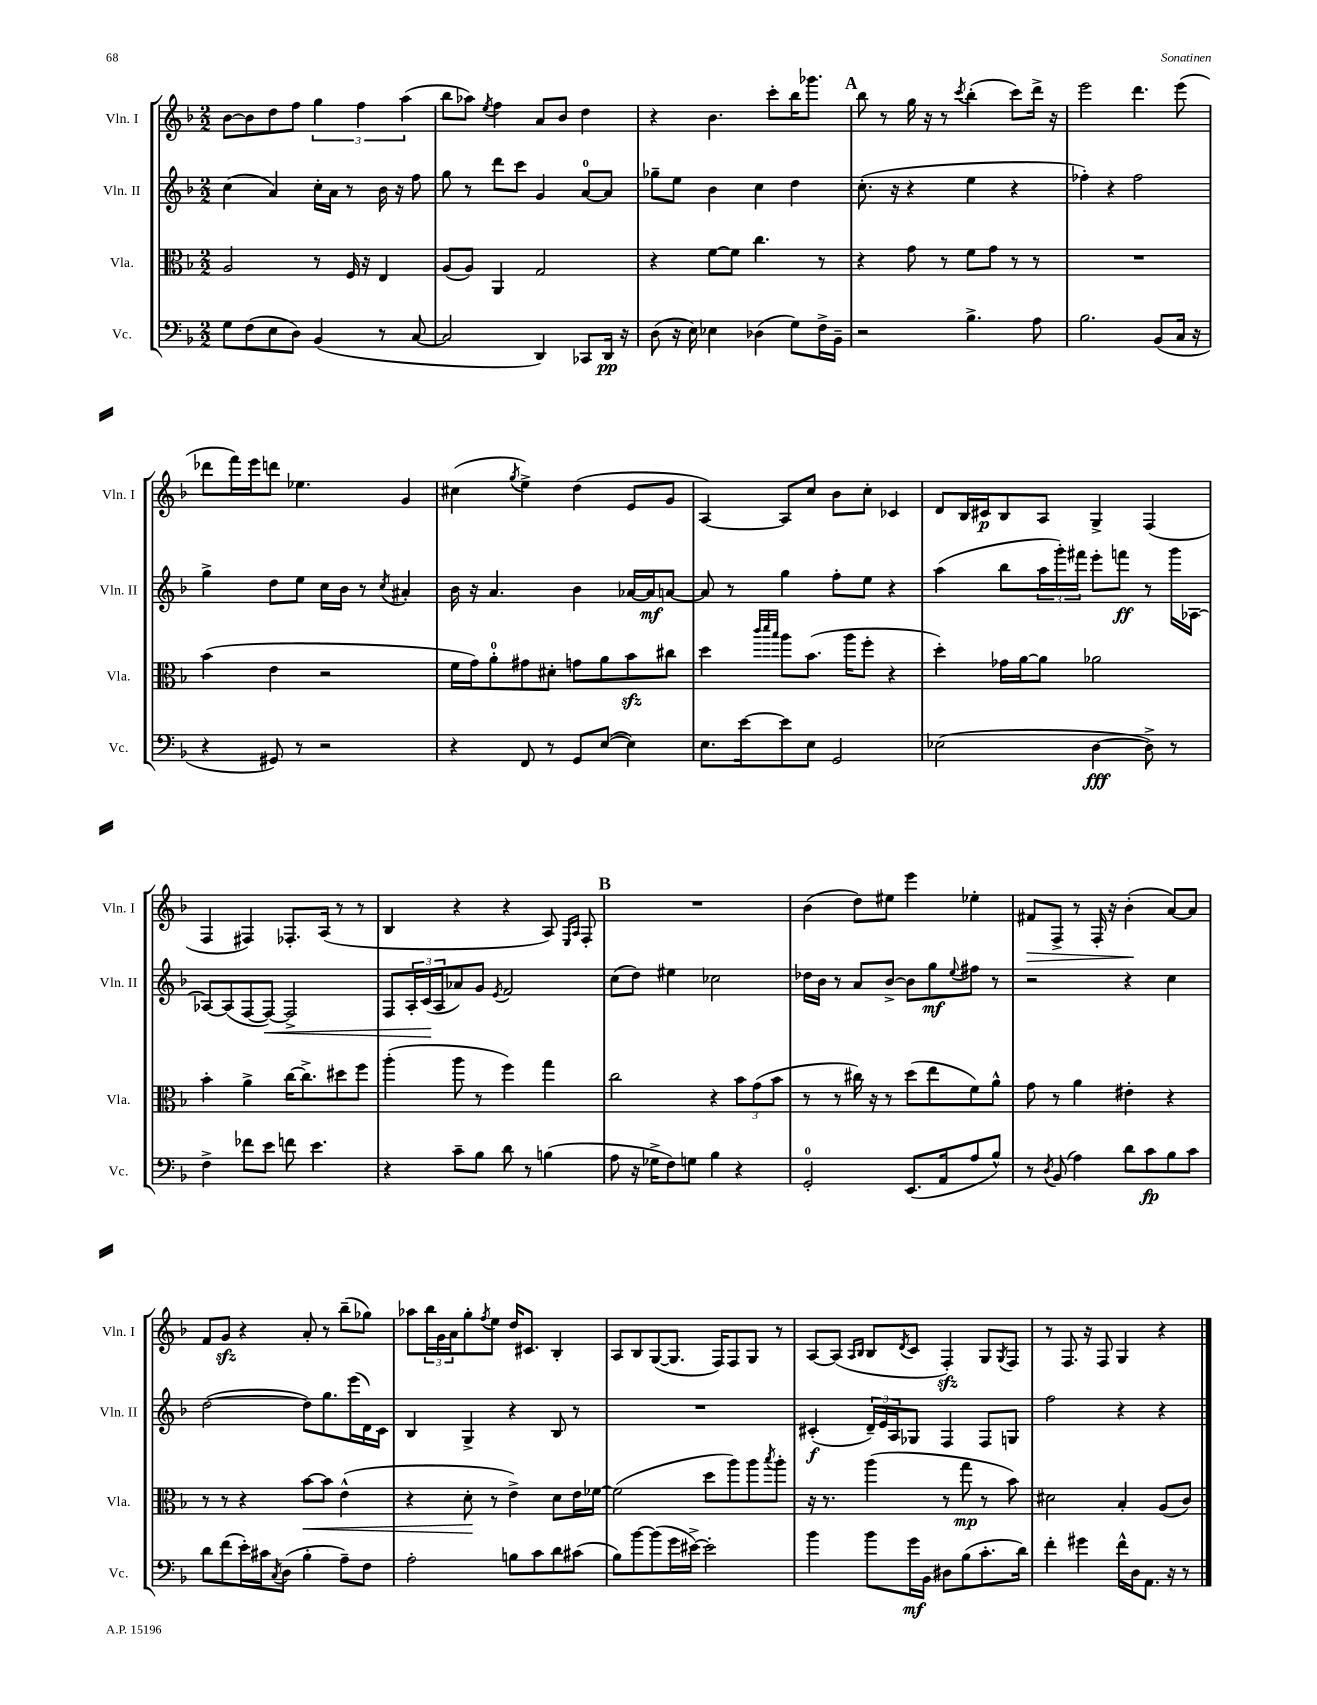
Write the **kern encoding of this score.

**kern	**kern	**kern	**kern
*staff4	*staff3	*staff2	*staff1
*clefF4	*clefC3	*clefG2	*clefG2
*k[b-]	*k[b-]	*k[b-]	*k[b-]
*M2/2	*M2/2	*M2/2	*M2/2
8G	2A	(4cc	[8b-
(8F	.	.	8b-]
8E	.	4a)	8dd
8D)	.	.	8ff
(4BB-	8r	16cc'	6gg
.	.	16a	.
.	16F	8r	.
.	.	.	6ff
.	16r	.	.
8r	4E	16b-	.
.	.	16r	.
.	.	.	(6aa
[8C	.	8ff	.
=	=	=	=
2C]	(8A	8gg	8bb-
.	8A)	8r	8aa-)
.	.	.	8qee
.	4AA	8ddd	4ff
.	.	8ccc	.
4DD)	2G	4g	8a
.	.	.	8b-
8CC-	.	[8a	4dd
16DD	.	8a]	.
16r	.	.	.
=	=	=	=
(8D	4r	8gg-~	4r
16r	.	8ee	.
16E)	.	.	.
4E-	[8f	4b-	4.b-
.	8f]	.	.
(4D-	4.cc	4cc	.
.	.	.	8ccc'
8G)	.	4dd	16bb-
.	.	.	8.ggg-
16F^	8r	.	.
16BB-~	.	.	.
=	=	=	=
2r	4r	(8.cc'	8bb-
.	.	.	8r
.	.	16r	.
.	8g	4r	16gg
.	.	.	16r
.	8r	.	8r
.	.	.	8qccc
4.B-^	8f	4ee	(4bb-'
.	8g	.	.
.	8r	4r	8ccc)
8A	8r	.	16ddd^
.	.	.	16r
=	=	=	=
2.B-	1r	4ff-')	2eee
.	.	4r	.
.	.	2ff-	4.ddd
(8BB-	.	.	.
16C	.	.	(8eee
16r	.	.	.
=	=	=	=
4r	(4b-	4gg^	8ddd-
.	.	.	16fff)
.	.	.	16eee
8GG#)	4e	8dd	8ddd
8r	.	8ee	4.ee-
2r	2r	16cc	.
.	.	16b-	.
.	.	8r	.
.	.	8qcc	.
.	.	4a#'	4g
=	=	=	=
4r	16f	16b-	(4cc#
.	16g)	16r	.
.	8a'	4.a	.
.	.	.	8qgg
8FF	8g#	.	4ee^)
8r	8d#'	.	.
8GG	8g	4b-	(4dd
([8E	8a	.	.
4E])	8b-	[16a-	8e
.	.	16a-]	.
.	8cc#	[8a	8g
=	=	=	=
8.E	4dd	8a]	[4A)
.	.	8r	.
[16e	.	.	.
.	32qqccc	.	.
.	32qqddd	.	.
.	32qqbb-	.	.
8e]	8aa	4gg	8A]
8E	(8.b-	.	8cc
2GG	.	8ff'	8b-
.	16aa	.	.
.	8ff'	8ee	8cc'
.	4r	4r	4c-
=	=	=	=
(2E-	4dd')	(4aa	8d
.	.	.	16B-
.	.	.	16c#
.	16g-	8bb-	8B-
.	[16a	.	.
.	8a]	24aa	8A
.	.	24ggg')	.
.	.	24fff#	.
[4D	2a-	8eee'	4G^
.	.	8fff	.
8D^])	.	8r	(4F
8r	.	16ggg	.
.	.	[16A-	.
=	=	=	=
4F^	4b-'	8A-_	4F
.	.	(8A-]	.
8f-	4a^	[8F	4F#)
8e	.	8F_)	.
8f	[16cc	2F^]	8.F-'
.	8.cc^]	.	.
4.e	.	.	.
.	.	.	(16A
.	8dd#	.	8r
.	8ff	.	8r
=	=	=	=
4r	(4aa'	8F	4B-
.	.	24A'	.
.	.	(24c	.
.	.	24A	.
8c~	8aa	8a-)	4r
8B-	8r	8g	.
.	.	8qe	.
8d	4ff)	2f	4r
8r	.	.	.
(4B	4gg	.	8A)
.	.	.	16qqE
.	.	.	16qqA
.	.	.	8F'
=	=	=	=
8A	2cc	(8cc	1r
16r	.	8dd)	.
16G-^	.	.	.
8F)	.	4ee#	.
8G	.	.	.
4B-	4r	2cc-	.
4r	12b-	.	.
.	(12g	.	.
.	12b-	.	.
=	=	=	=
2GG'	8r	16dd-	(4b-
.	.	16b-	.
.	8r	8r	.
.	16cc#)	8a	8dd)
.	16r	.	.
.	8r	[8b-^	8ee#
(8.EE	(8dd	8b-]	4eee
.	8ee	8gg	.
16AA	.	.	.
.	.	8qqee	.
8A	8f)	8ff#	4ee-'
8B-^^)	8a^^	8r	.
=	=	=	=
8r	8g	2r	8f#
8qD	.	.	.
(8BB-	8r	.	8F^
4A)	4a	.	8r
.	.	.	16F'
.	.	.	16r
8d	4e#'	4r	(4b-'
8c	.	.	.
8B-	4r	4cc	[8a)
8c	.	.	8a]
=	=	=	=
8d	8r	([2dd	8f
(8f	8r	.	8g
16e')	4r	.	4r
16c#	.	.	.
8qC	.	.	.
(8D	.	.	.
4B-'	[8b-	8dd])	8a'
.	8b-]	8.gg	8r
8A~)	(4e^^	.	(8bb-~
.	.	(16eee	.
8F	.	16d)	8gg-)
.	.	16c	.
=	=	=	=
2A'	4r	4B-	8aa-
.	.	.	24bb-
.	.	.	24g
.	.	.	24a
.	8d'	4G^	8gg'
.	.	.	8qff
.	8r	.	8ee
8B	4e^)	4r	16dd
.	.	.	8.c#
8c	.	.	.
8d	8d	8B-	4B-'
(8c#	16e	8r	.
.	[16f-	.	.
=	=	=	=
8B-)	(2f-]	1r	8A
[8b-	.	.	8B-
(8b-]	.	.	([8G
16g	.	.	8.G]
[16e#^)	.	.	.
2e#']	8dd	.	.
.	.	.	16F)
.	8aa)	.	8F
.	8aa	.	8G
.	8qbb-	.	.
.	8aa'	.	8r
=	=	=	=
4b-	16r	(4c#'	[8A
.	8.r	.	.
.	.	.	(8A]
.	.	.	16qqA
.	.	.	16qqB-
8b-	(4aa	24d~)	8B-
.	.	24e	.
.	.	24A	.
.	.	.	8qd
16g	.	8G-	8c
16BB-	.	.	.
8D#	8r	4F	4F')
(8B-	8gg	.	.
8.c'	8r	8F	8G
.	.	.	8qG
.	8b-)	8G	8F
16d)	.	.	.
=	=	=	=
4f'	2d#	2ff	8r
.	.	.	8.F
4g#	.	.	.
.	.	.	16r
.	.	.	8F
16f^^	4B-'	4r	4G
16D	.	.	.
8.AA	.	.	.
.	(8A	4r	4r
16r	.	.	.
8r	8c)	.	.
==	==	==	==
*-	*-	*-	*-
